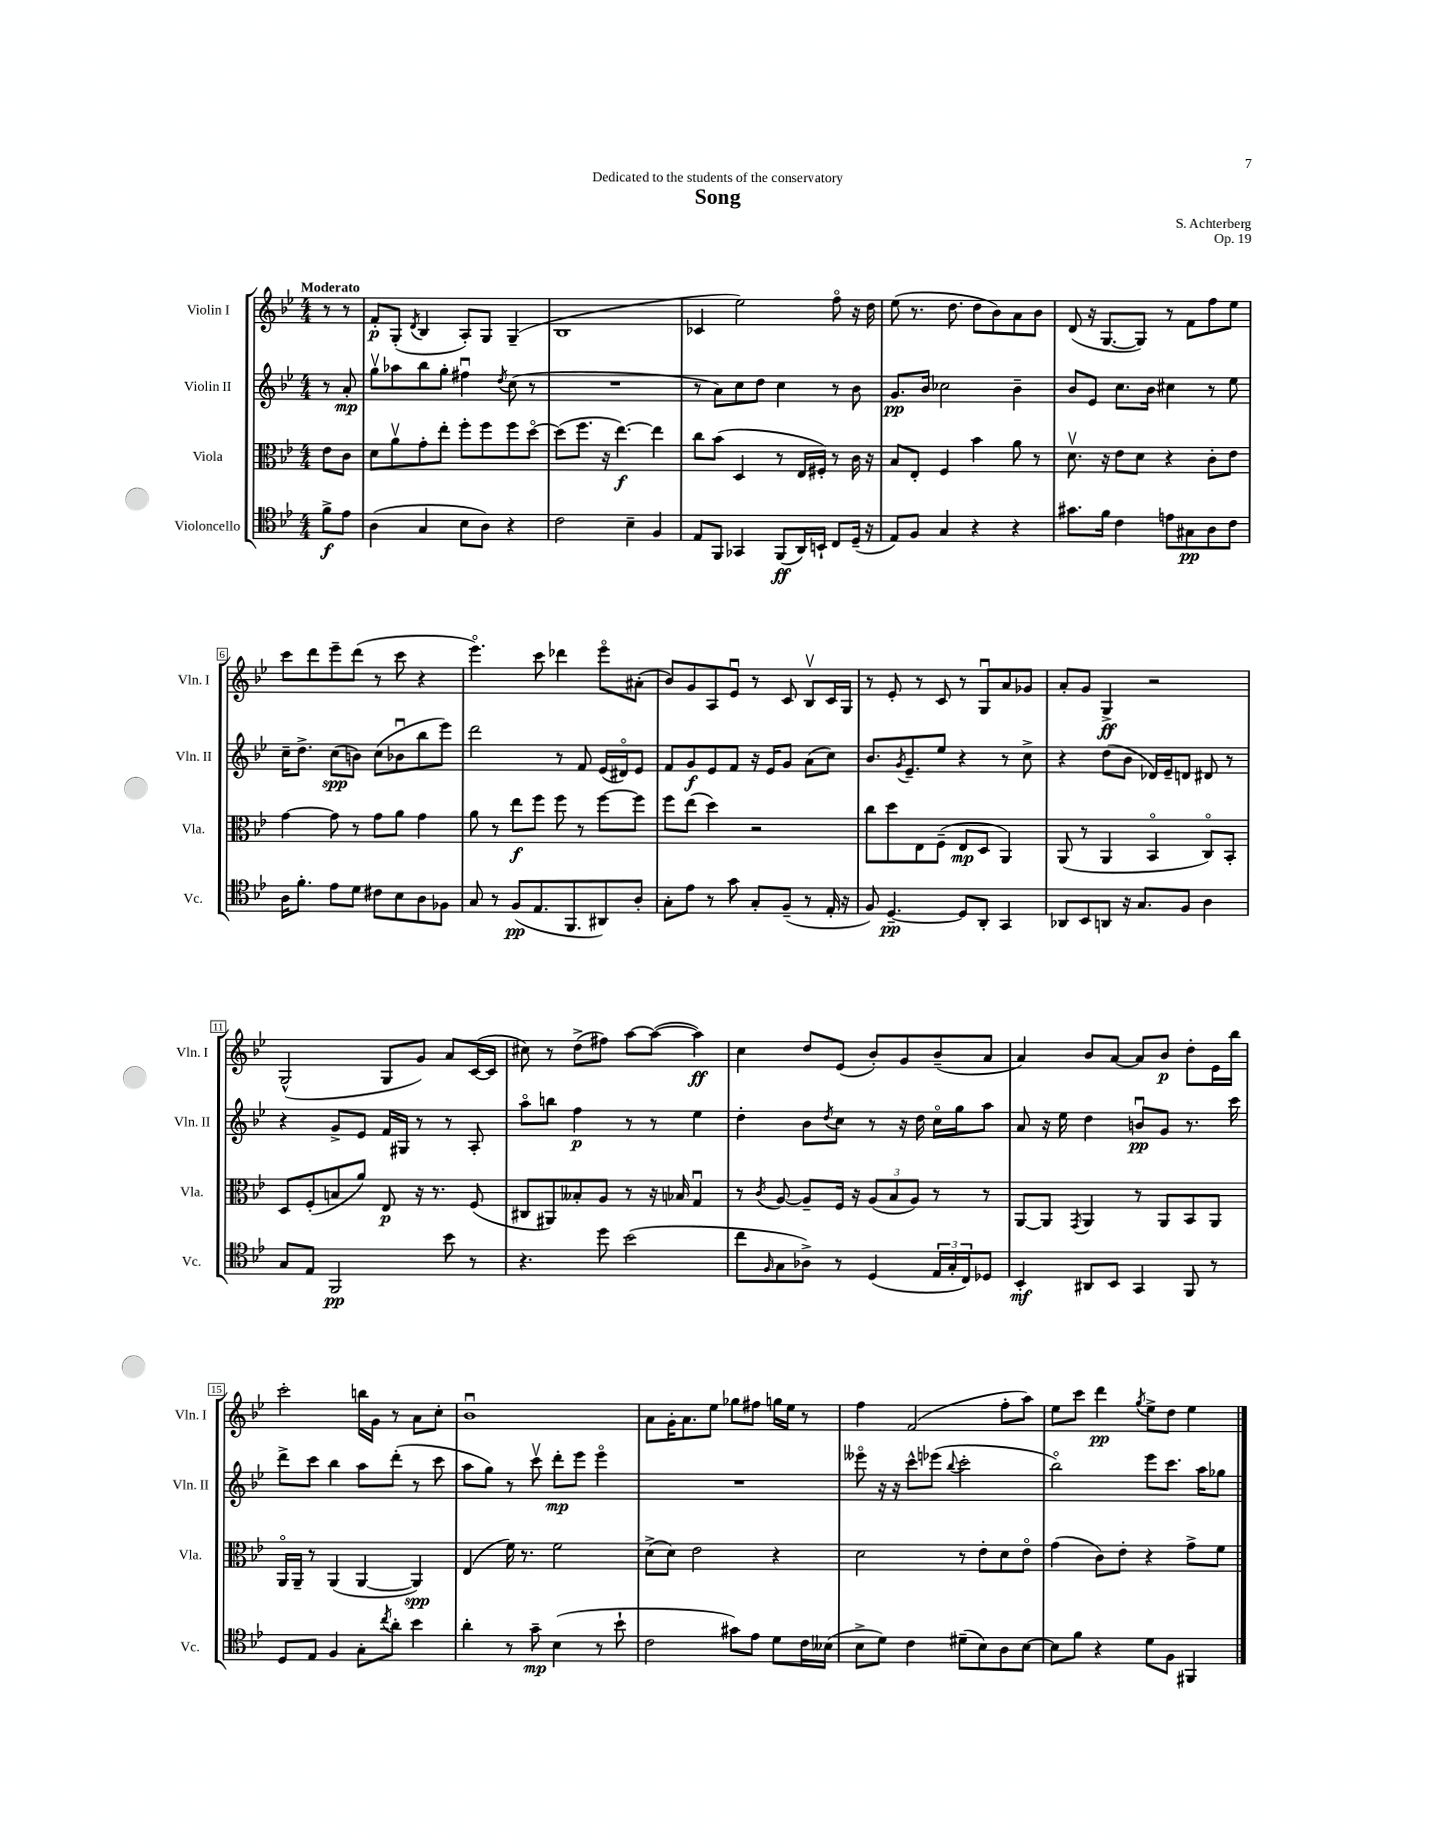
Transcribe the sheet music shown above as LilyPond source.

\header { title = "Song" composer = "S. Achterberg" dedication = "Dedicated to the students of the conservatory" opus = "Op. 19" }
<<
\new StaffGroup <<
\new Staff = "s0" \with { instrumentName = "Violin I" shortInstrumentName = "Vln. I" } {
    \clef treble \key bes \major \numericTimeSignature \time 4/4 \partial 4 \tempo "Moderato"
    r8 r8 |
    f'8-.\p g8-.( \acciaccatura { d'8 } bes4 a8-.) g8 g4--( |
    bes1 |
    ces'4 ees''2) f''8\flageolet r16 d''16 |
    ees''8( r8. d''8. d''8 bes'8) a'8 bes'8 |
    d'8( r16 g8.~ g8) r8 f'8 f''8 ees''8 |
    c'''8 d'''8 ees'''8-- d'''8( r8 c'''8 r4 |
    ees'''4.\flageolet) c'''8 des'''4 ees'''8\flageolet ais'8-.( |
    bes'8) g'8 a8 ees'8\downbow r8 c'8 bes8\upbow c'16 g16 |
    r8 ees'8-. r8 c'8 r8 g8\downbow a'8 ges'8 |
    a'8-. g'8 g4->\ff r2 |
    g2-^( g8 g'8) a'8 c'16~( c'16 |
    cis''8) r8 d''8->( fis''8) a''8~ a''8~( a''4\ff) |
    c''4 d''8 ees'8( bes'8-.) g'8 bes'8--( a'8 |
    a'4) bes'8 a'8~ a'8 bes'8\p d''8-. ees'16 bes''16 |
    c'''2-. b''16 g'16 r8 a'8 c''8-. |
    bes'1\downbow |
    a'8 g'16-. a'8. ees''8 ges''8 fis''8 g''16 ees''16 r8 |
    f''4 f'2( f''8-. a''8) |
    ees''8 c'''8 d'''4\pp \acciaccatura { g''8 } ees''8-> d''8 ees''4 \bar "|." |
}
\new Staff = "s1" \with { instrumentName = "Violin II" shortInstrumentName = "Vln. II" } {
    \clef treble \key bes \major \numericTimeSignature \time 4/4 \partial 4
    r8 a'8-.\mp |
    g''8\upbow aes''8 bes''8 g''8-. fis''4\downbow \acciaccatura { d''8 } c''8( r8 |
    R1 |
    r8 a'8) c''8 d''8 c''4 r8 bes'8 |
    g'8.\pp bes'16 ces''2 bes'4-- |
    bes'8 ees'8 c''8. bes'16 cis''4 r8 ees''8 |
    c''16-- d''8.-> c''8\spp( b'8) c''8( bes'8\downbow bes''8 ees'''8) |
    d'''2 r8 f'8 ees'16( dis'16\flageolet) ees'8 |
    f'8 g'8\f ees'8 f'8 r16 ees'16 g'8 a'8( c''8) |
    bes'8. \acciaccatura { g'8 } ees'8.-- ees''8 r4 r8 c''8-> |
    r4 d''8( bes'8 des'16) ees'16-- d'8 dis'8 r8 |
    r4 g'8-> ees'8 f'16 gis16 r8 r8 a8-. |
    a''8\flageolet b''8 f''4\p r8 r8 ees''4 |
    d''4-. bes'8 \acciaccatura { d''8 } c''8 r8 r16 d''16 c''16\flageolet g''16 a''8 |
    a'8 r16 ees''16 d''4 b'8\downbow\pp g'8 r8. c'''16 |
    d'''8-> c'''8 bes''4 a''8 d'''8-.( r8 c'''8 |
    a''8 g''8) r8 c'''8\upbow d'''8-.\mp ees'''8 ees'''4\flageolet |
    R1 |
    eeses'''8\flageolet r16 r16 c'''8-^ ees'''8( \appoggiatura { bes''8 } c'''2-. |
    bes''2\flageolet) ees'''8 c'''8. a''16 ges''8 \bar "|." |
}
\new Staff = "s2" \with { instrumentName = "Viola" shortInstrumentName = "Vla." } {
    \clef alto \key bes \major \numericTimeSignature \time 4/4 \partial 4
    ees'8 c'8 |
    d'8 a'8\upbow g'8-. ees''8-. f''8-. f''8 f''8 d''8~\flageolet |
    d''8( f''8. r16 ees''4.~\f) ees''4 |
    c''8 bes'8( d4 r8 ees16 fis16-.) r8 c'16 r16 |
    bes8 ees8-. f4 bes'4 a'8 r8 |
    d'8.\upbow r16 ees'8 d'8 r4 c'8-. ees'8 |
    g'4~ g'8 r8 g'8 a'8 g'4 |
    a'8 r8 ees''8\f f''8 f''8 r8 f''8~ f''8 |
    f''8 ees''8( d''4) r2 |
    c''8 d''8 ees8 f8--( ees8\mp d8 a,4) |
    a,8( r8 a,4 bes,4\flageolet c8\flageolet) bes,8-. |
    d8 f8-.( b8 a'8) ees8\p r16 r8. f8( |
    cis8 ais,8) beses8-. a8 r8 r16 bes16 g4\downbow |
    r8 \acciaccatura { c'8 } a8~ a8-- f16 r16 \tuplet 3/2 { a8( bes8 a8) } r8 r8 |
    a,8~ a,8 \acciaccatura { g,8 } a,4 r8 a,8 bes,8 a,8 |
    a,16\flageolet a,16-- r8 a,4( a,4~ a,4\spp) |
    ees4( f'16) r8. f'2 |
    d'8->( d'8) ees'2 r4 |
    d'2 r8 ees'8-. d'8 ees'8\flageolet |
    g'4( c'8) ees'8-. r4 g'8-> f'8 \bar "|." |
}
\new Staff = "s3" \with { instrumentName = "Violoncello" shortInstrumentName = "Vc." } {
    \clef tenor \key bes \major \numericTimeSignature \time 4/4 \partial 4
    f'8->\f ees'8 |
    a4( g4 bes8 a8) r4 |
    c'2 bes4-- f4 |
    ees8 f,8 ges,4 f,8\ff( a,16) b,16-! c8 d16--( r16 |
    ees8) f8 g4 r4 r4 |
    gis'8. f'16 c'4 e'8 gis8\pp a8 c'8 |
    a16 f'8.-. ees'8 d'8 cis'8 bes8 a8 fes8 |
    g8 r8 f8\pp( ees8. f,8. ais,8) a8-. |
    g8-. ees'8 r8 g'8 g8-. f8--( r8 ees16-. r16 |
    f8) d4.~--\pp d8 a,8-. g,4 |
    aes,8 bes,8 a,8 r16 g8. f8 a4 |
    g8 ees8 f,2\pp bes'8 r8 |
    r4. d''8 bes'2( |
    c''8 \grace { f16 } g8 aes8->) r8 d4( \tuplet 3/2 { ees16 g16-. c16) } des8 |
    bes,4-.\mf ais,8 bes,8 g,4 f,8 r8 |
    d8 ees8 f4 g8-. \acciaccatura { c''8 } a'8-. bes'4 |
    a'4-. r8 g'8--\mp bes4( r8 bes'8-! |
    c'2 gis'8) ees'8 d'8 c'16 beses16( |
    bes8-> d'8) c'4 dis'8--( bes8) a8 bes8~ |
    bes8 f'8 r4 d'8 f8 fis,4 \bar "|." |
}
>>
>>
\layout { \context { \Score \override BarNumber.stencil = #(make-stencil-boxer 0.1 0.3 ly:text-interface::print) } }
